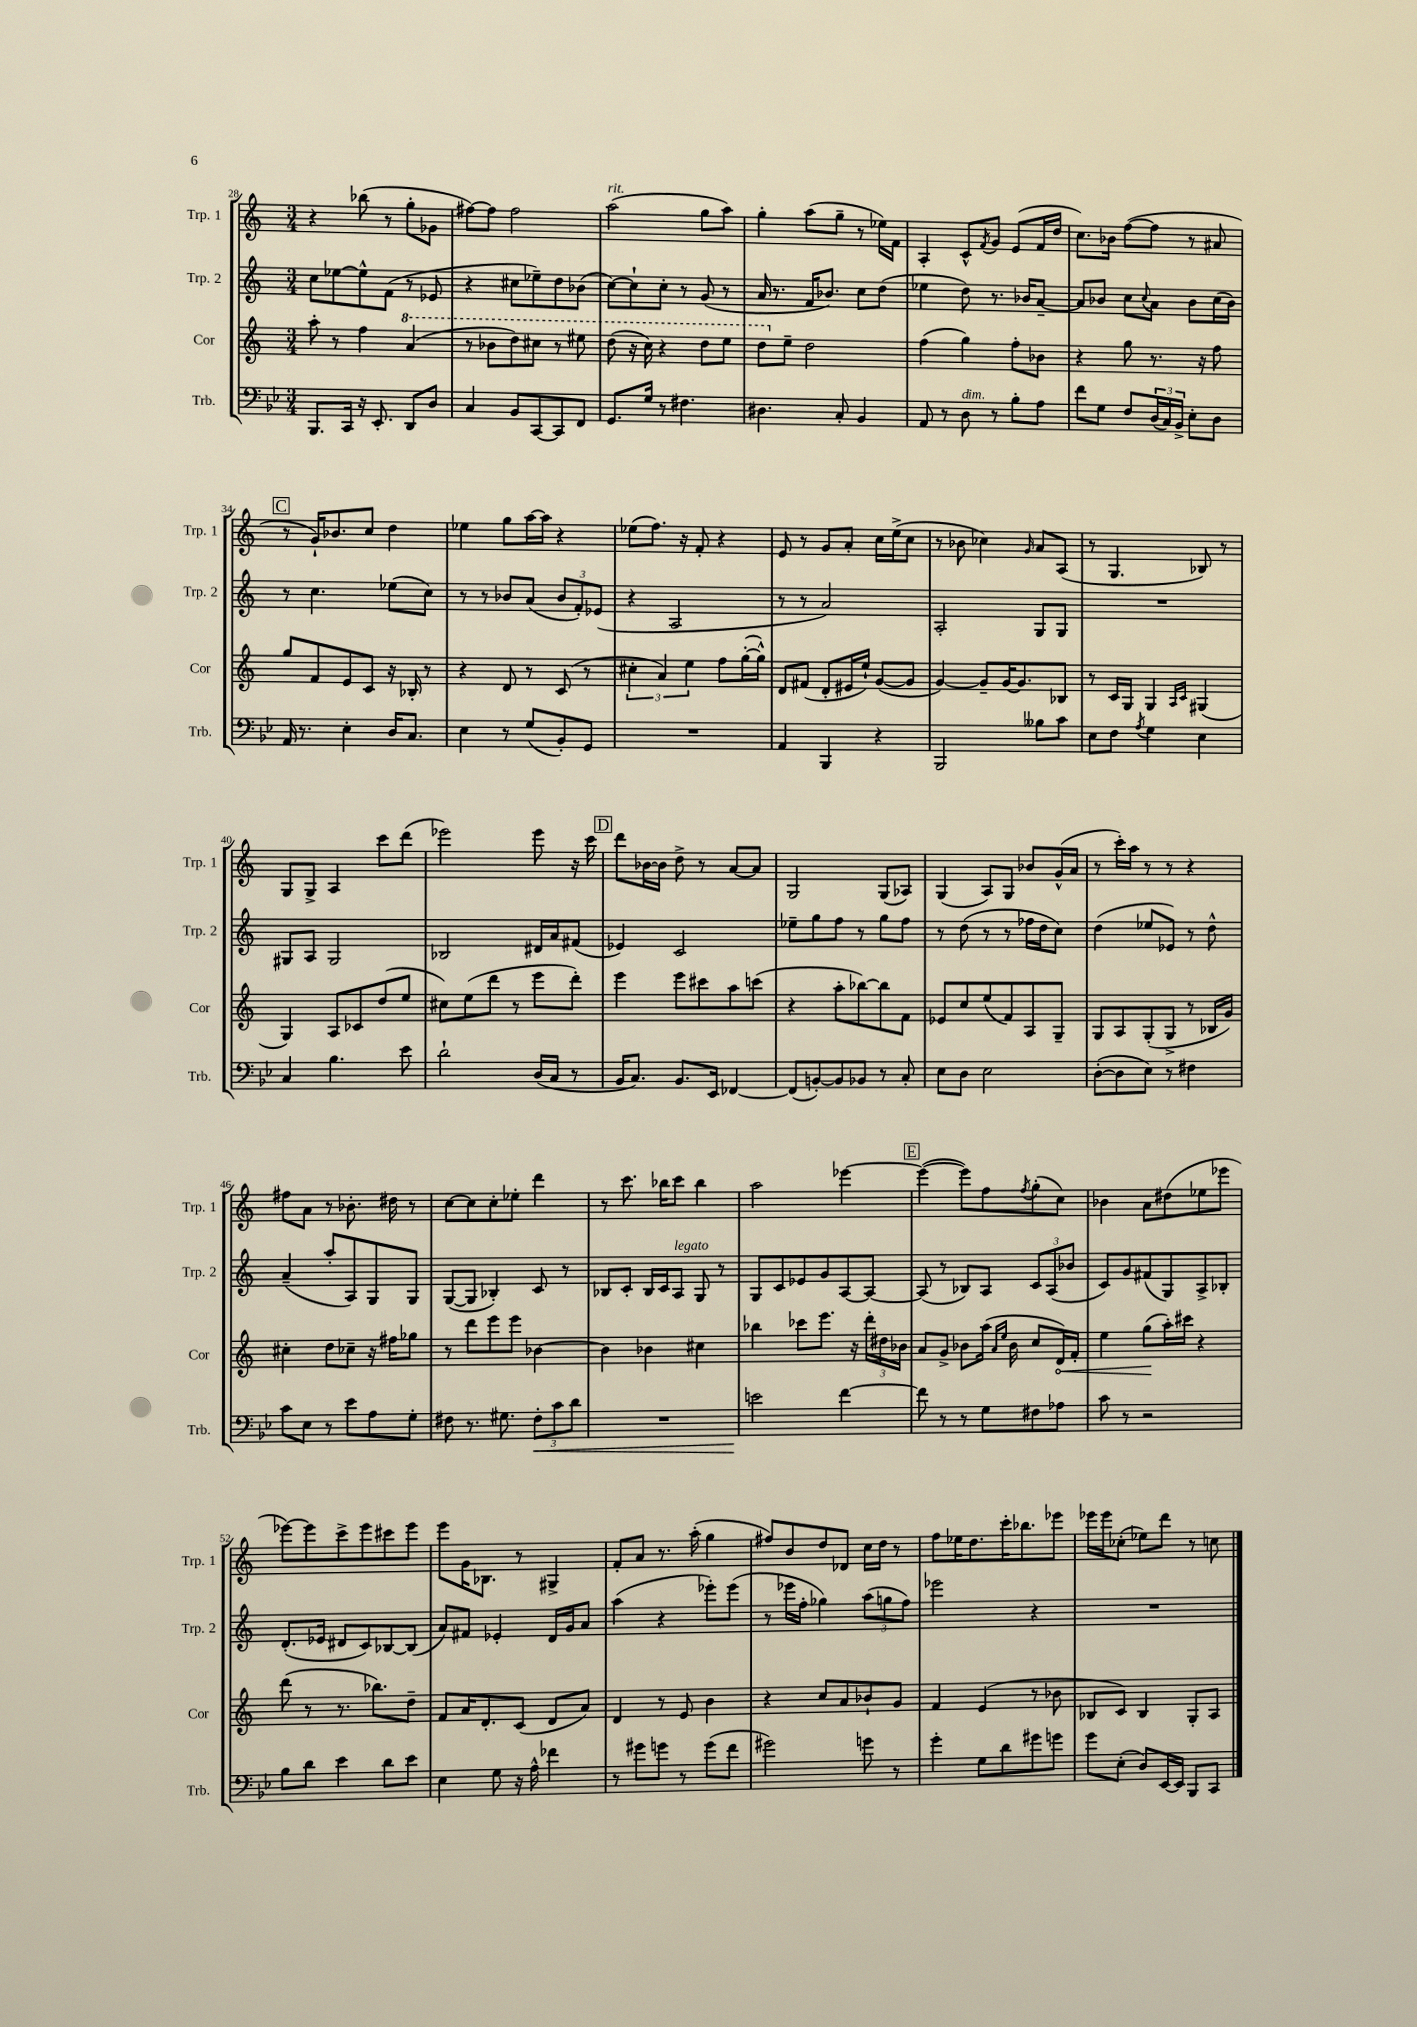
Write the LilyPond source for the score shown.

<<
\new StaffGroup <<
\new Staff = "s0" \with { instrumentName = "Trp. 1" shortInstrumentName = "Trp. 1" } {
    \clef treble \key c \major \numericTimeSignature \time 3/4
    r4 bes''8( r8 g''8-. ges'8 |
    fis''8~) fis''8 fis''2 |
    a''2^\markup { \italic "rit." }( g''8 a''8) |
    g''4-. a''8( g''8-- r8 ees''16) f'16 |
    a4-. c'8-^ \acciaccatura { f'8 } g'8 e'8( f'16 d''16 |
    c''8.) bes'16 f''8~( f''8 r8 ais'8 |
    \mark \markup { \box "C" } r8 g'16-!) bes'8. c''8 d''4 |
    ees''4 g''8 a''16~ a''16 r4 |
    ees''8( f''8.) r16 f'8-. r4 |
    e'8 r8 g'8 a'8-. c''16 e''16->( c''8 |
    r8 bes'8 ces''4) \grace { g'16 } a'8 a8( |
    r8 g4. bes8) r8 |
    g8 g8-> a4 c'''8 d'''8( |
    ees'''2) ees'''8 r16 c'''16 |
    \mark \markup { \box "D" } d'''8 bes'16~ bes'16 d''8-> r8 a'8~ a'8 |
    g2 g8( aes8) |
    g4( a8) g8 bes'8 g'16-^( a'16 |
    r8 c'''16-.) a''16 r8 r8 r4 |
    fis''8 a'8 r8 bes'8.-. dis''16 r8 |
    c''8~ c''8 c''8-. ees''8-. d'''4 |
    r8 c'''8. bes''16 c'''8 bes''4 |
    a''2 ees'''4~ |
    \mark \markup { \box "E" } ees'''4~( ees'''8) f''8 \acciaccatura { f''8 } g''8-.( c''8) |
    bes'4 a'8 dis''8( ees''8 ees'''8 |
    ees'''8~) ees'''8 c'''8-> ees'''8 cis'''8 ees'''8 |
    e'''8 g'16 bes8. r8 gis4-> |
    f'8-. a'8 r8. a''16-.( g''4 |
    fis''8) b'8 d''8 des'8 c''16 d''16 r8 |
    f''8 ees''16 d''8. c'''16-. bes''8. ees'''8 |
    ees'''16 ees'''16 ces''8-.( ees''8) d'''8 r8 c''8 \bar "|." |
}
\new Staff = "s1" \with { instrumentName = "Trp. 2" shortInstrumentName = "Trp. 2" } {
    \clef treble \key c \major \numericTimeSignature \time 3/4
    c''8 ees''8~ ees''8-^ f'8( r8 ees'8 |
    r4 cis''8 ees''8--) d''8 bes'8( |
    c''8~) c''8-! c''8-. r8 g'8( r8 |
    a'16 r8. f'16 bes'8.) c''8 d''8( |
    ees''4 d''8) r8. bes'16 a'8~-- |
    a'8 bes'8 c''8 \appoggiatura { c''8 } a'8 bes'8 c''16( bes'16) |
    \mark \markup { \box "C" } r8 c''4. ees''8( c''8) |
    r8 r8 bes'8 a'8( \tuplet 3/2 { bes'8 f'8-.) ees'8( } |
    r4 a2 |
    r8 r8 a'2) |
    a2-. g8 g8 |
    R2. |
    gis8 a8 gis2 |
    bes2 dis'16 a'16 fis'8( |
    \mark \markup { \box "D" } ees'4) c'2 |
    ees''8-- g''8 f''8 r8 g''8 f''8 |
    r8 d''8( r8 r8 fes''16 d''16 c''8) |
    d''4( ees''8 ees'8) r8 d''8-^ |
    a'4--( a''8-. a8) g8 g8 |
    g8~( g8 bes4-.) c'8 r8 |
    bes8 c'8-. bes16 c'16 a8^\markup { \italic "legato" } g8 r8 |
    g8 c'8 ees'8 g'8 a8~ a8~ |
    \mark \markup { \box "E" } a8( r8 bes8) a8 \tuplet 3/2 { c'8 a8( bes'8 } |
    c'8) g'8 fis'8( g8) a8-> bes8-. |
    d'8.-.( ees'16 dis'8 c'8) bes8~ bes8( |
    a'8) fis'8 ees'4-. d'16 g'16 a'8 |
    a''4( r4 ees'''8-.) ees'''8( |
    r8 ees'''16 f''16-. ges''4) \tuplet 3/2 { a''8( g''8 f''8) } |
    ees'''2 r4 |
    R2. \bar "|." |
}
\new Staff = "s2" \with { instrumentName = "Cor" shortInstrumentName = "Cor" } {
    \clef treble \key c \major \numericTimeSignature \time 3/4
    a''8-. r8 f''4 \ottava #1 a''4( |
    r8 bes''8 d'''8) cis'''8 r8 eis'''8 |
    d'''8( r16 c'''16) r4 d'''8 e'''8 |
    d'''8 \ottava #0 e''8-- d''2 |
    f''4( g''4) f''8-. bes'8 |
    r4 g''8 r8. r16 f''8 |
    \mark \markup { \box "C" } g''8 f'8 e'8 c'8 r16 bes16-. r8 |
    r4 d'8 r8 c'8( r8 |
    \tuplet 3/2 { cis''4-. a'4) e''4 } f''8 g''16~-.( g''16-^) |
    d'8 fis'8( d'8-. eis'16 e''16-!) g'8~( g'8 |
    g'4~) g'8-- g'16~ g'8. bes8 |
    r8 c'16 g16 g4 \grace { a16 c'16 } gis4( |
    g4) a8 ces'8 d''8( e''8 |
    cis''8) e''8( d'''8 r8 e'''8 d'''8-.) |
    \mark \markup { \box "D" } e'''4 e'''8 cis'''8 a''8 c'''8( |
    r4 a''8-. bes''8~) bes''8 f'8 |
    ees'8 c''8 e''8( f'8) a8 g8-- |
    g8 a8 g8-.( g8-> r8 bes16 g'16) |
    cis''4-. d''8 ces''8-- r16 fis''16 ges''8 |
    r8 d'''8 e'''8 e'''8 bes'4~ |
    bes'4 bes'4 cis''4 |
    bes''4 ces'''8 e'''8. r16 \tuplet 3/2 { d'''16-. dis''16 bes'16 } |
    \mark \markup { \box "E" } a'8 g'8-> bes'8 a''16( \grace { a'16 e''16 } bes'16 c''8 \once \override Hairpin.circled-tip = ##t d'16\<) f'16-. |
    e''4 g''8\!( a''16-.) cis'''16 r4 |
    d'''8( r8 r8. bes''8.) d''8-- |
    f'8 a'16 d'8.-. c'8( d'8 a'8) |
    d'4 r8 e'8 b'4 |
    r4 c''8 a'8 bes'8-! g'8 |
    f'4 e'4( r8 bes'8 |
    bes8 c'8) bes4 g8-. a8 \bar "|." |
}
\new Staff = "s3" \with { instrumentName = "Trb." shortInstrumentName = "Trb." } {
    \clef bass \key bes \major \numericTimeSignature \time 3/4
    bes,,8. c,16 r16 ees,8.-. d,8 d8 |
    c4 bes,8 c,8~ c,8 f,8 |
    g,8. g16 r8 fis4. |
    dis4. c8-. bes,4 |
    a,8 r8 d8^\markup { \italic "dim." } r8 bes8-. a8 |
    f'8 g8 f8 \tuplet 3/2 { d16( c16) bes,16-> } ees8-. d8 |
    \mark \markup { \box "C" } a,16 r8. ees4-. d16 c8. |
    ees4 r8 g8( bes,8-.) g,8 |
    R2. |
    a,4 bes,,4 r4 |
    bes,,2 beses8 c'8 |
    ees8 f8 \acciaccatura { a8 } g4 ees4 |
    c4 bes4. ees'8 |
    d'2-! d16( c16 r8 |
    \mark \markup { \box "D" } bes,16 c8.) bes,8. ees,16 fes,4~ |
    fes,8( b,8~-.) b,8 bes,8 r8 c8-. |
    ees8 d8 ees2 |
    d8~-.( d8 ees8) r8 fis4 |
    c'8 ees8 r8 ees'8 a8 g8-. |
    fis8 r8. gis8. \tuplet 3/2 { fis8-.\< c'8 d'8 } |
    R2. |
    e'2\! f'4~ |
    \mark \markup { \box "E" } f'8 r8 r8 g8 fis8 aes8 |
    c'8 r8 r2 |
    bes8 d'8 ees'4 d'8 ees'8 |
    ees4 g8 r16 a16-^ fes'4 |
    r8 gis'8 g'8 r8 g'8( f'8 |
    gis'2) g'8 r8 |
    g'4-. g8 d'8 gis'8 g'8 |
    g'8 ees8-.( d8) ees,16~ ees,16 bes,,8 c,8 \bar "|." |
}
>>
>>
\layout { \context { \Score currentBarNumber = #28 } }
